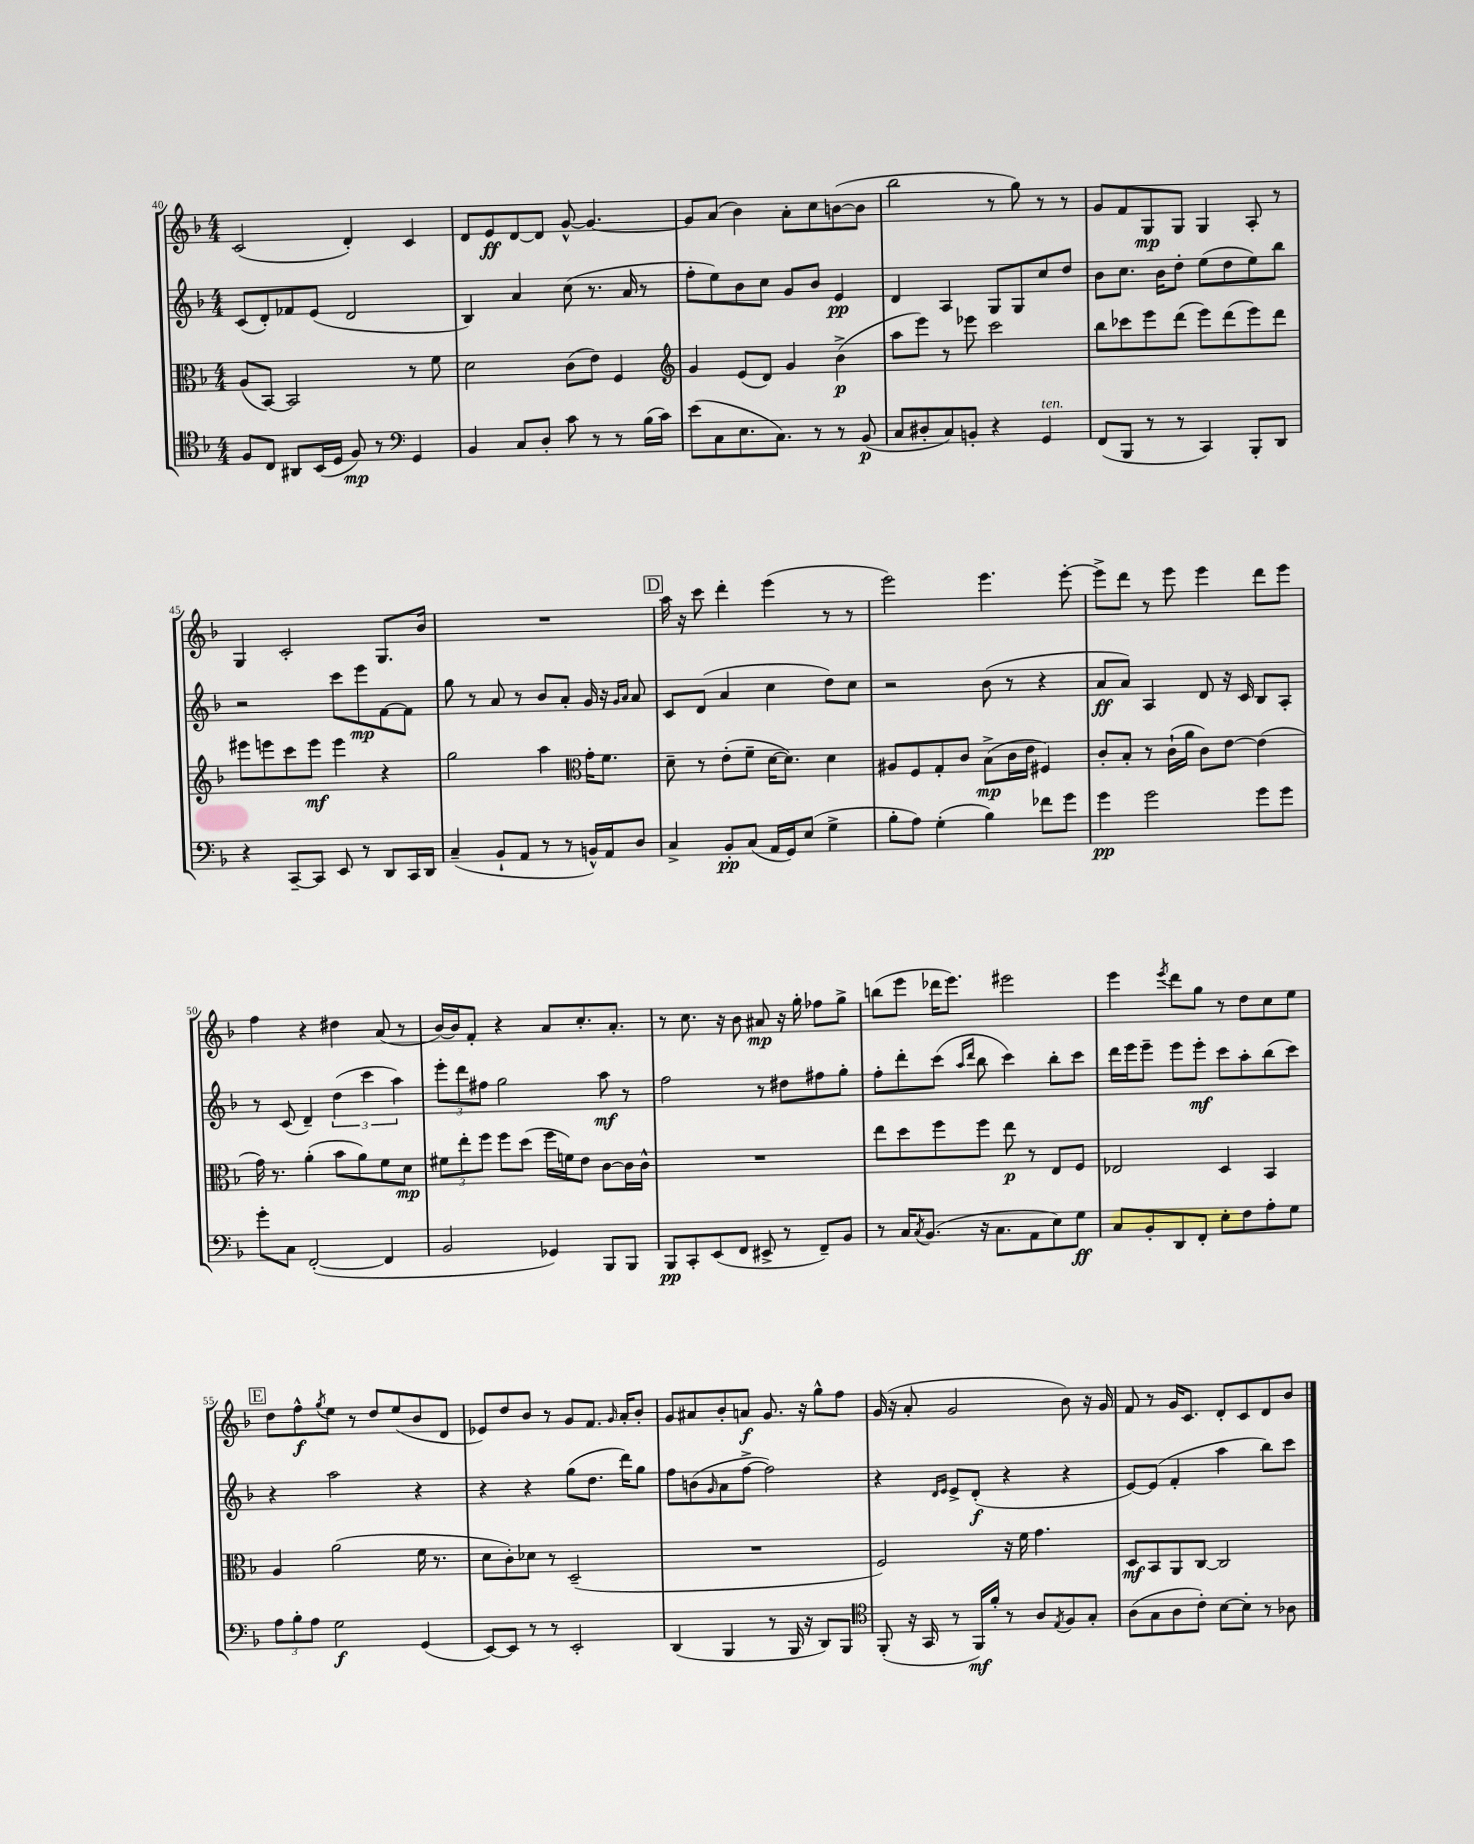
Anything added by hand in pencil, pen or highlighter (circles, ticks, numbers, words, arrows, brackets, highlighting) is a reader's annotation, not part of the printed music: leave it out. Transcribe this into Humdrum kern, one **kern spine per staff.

**kern	**kern	**kern	**kern
*staff4	*staff3	*staff2	*staff1
*clefC4	*clefC3	*clefG2	*clefG2
*k[b-]	*k[b-]	*k[b-]	*k[b-]
*M4/4	*M4/4	*M4/4	*M4/4
8F	(8A	(8c	(2c
8C	[8BB-)	8d')	.
8AA#	2BB-]	8f-	.
(16BB-	.	(8e	.
16D	.	.	.
8F)	.	2d	4d')
8r	.	.	.
*clefF4	*	*	*
4GG	8r	.	4c
.	8f	.	.
=	=	=	=
4BB-	2d	4B-)	8d
.	.	.	8e
8C	.	4a	[8d
8D'	.	.	8d]
8c	(8c	(8cc	[8g^^
8r	8e)	8.r	4.g_
8r	4F	.	.
.	.	16a	.
(16B-	.	8r	.
16c)	.	.	.
=	=	=	=
*	*clefG2	*	*
(8e	4g	8ff'	8g]
8C	.	8ee)	(8a
8.E	(8e	8b-	4b-)
.	8d)	8cc	.
8.C)	.	.	.
.	4g	8g	8a'
8r	.	8b-	8cc
8r	(4b-^	4e	([8b
(8BB-	.	.	8b]
=	=	=	=
8C	8aa	4d	2bb-
8D#'	8eee)	.	.
8C)	8r	4A	.
8BB'	8eee-	.	.
4r	2ccc	8G	8r
.	.	8G	8gg)
4GG	.	8cc	8r
.	.	8dd	8r
=	=	=	=
(8FF	8bb-	8b-	8g
8BBB-	8ccc-	8.cc	8f
8r	8eee	.	8G
.	.	16b-	.
8r	(8ddd	8dd'	8G
4CC)	8eee)	(8ee	4G
.	(8ddd	8dd	.
8BBB-'	8eee)	8ee)	8A'
8DD	8ddd	8bb-	8r
=	=	=	=
4r	8eee#	2r	4G
.	8eee	.	.
[8CC~	8ccc	.	2c'
8CC]	8eee	.	.
8EE	4eee	8ccc	.
8r	.	8eee	.
8DD	4r	[8f	8.G
16CC	.	8f]	.
16DD	.	.	16b-
=	=	=	=
(4C~	2gg	8gg	1r
.	.	8r	.
8BB-`	.	8a	.
8AA	.	8r	.
8r	4aa	8b-	.
8r	.	8a'	.
*	*clefC3	*	*
16BB^^)	16g'	16g	.
16AA	8.f	16r	.
.	.	16qqg	.
.	.	16qqa	.
8D	.	8a	.
=	=	=	=
4C^	8d~	8c	16aa
.	.	.	16r
.	8r	(8d	8ccc
8BB-'	(8e'	4a	4ddd'
(8C	8f~	.	.
16AA	[16d	4cc	(4eee
16GG)	8.d])	.	.
(8E	.	.	.
4G^	4d	8dd)	8r
.	.	8cc	8r
=	=	=	=
8B-'	8A#	2r	2eee)
8A)	8F	.	.
(4G'	8G'	.	.
.	8c	.	.
4B-)	(8B-^	(8b-	4.eee
.	16c	8r	.
.	16e	.	.
8f-	4F#)	4r	.
8g	.	.	[8eee'
=	=	=	=
4g	8c'	8a	8eee^]
.	8B-'	8a)	8ddd
2g	8r	4A	8r
.	(16c`	.	8eee
.	16a	.	.
.	8c)	8d	4eee
.	[8e	16r	.
.	.	16c	.
8g	(4e]	8B-	8ddd
8g	.	8A'	8eee
=	=	=	=
8g'	16g)	8r	4ff
.	8.r	.	.
8C	.	(8c	.
([2FF'	(4a'	4d~)	4r
.	8b-	(6dd	4dd#
.	8a)	.	.
.	.	6ccc	.
4FF]	8f	.	(8a
.	.	6aa)	.
.	8d	.	8r
=	=	=	=
2BB-	12f#	12eee'	[16b-)
.	.	.	16b-]
.	12ee'	12ddd	.
.	.	.	8f'
.	12ff	12ff#	.
.	8ff	2gg	4r
.	(8dd	.	.
4GG-)	16ff	.	8a
.	16f)	.	.
.	8e	.	8.cc'
8BBB-	[8c	8aa	.
.	.	.	8.a'
8BBB-	16c]	8r	.
.	16c^^	.	.
=	=	=	=
8BBB-	1r	2ff	8r
8CC'	.	.	8.cc
(8EE	.	.	.
.	.	.	16r
8FF	.	.	8b-
8EE#^	.	8r	8a#
8r	.	8dd#	16r
.	.	.	16gg'
8FF~)	.	8ff#	8ff-
8BB-	.	8gg'	8gg^
=	=	=	=
8r	8ee	8ff'	(8bb
16C	8dd	8ddd'	8eee
8qC	.	.	.
(8.BB-	.	.	.
.	8ff	(8ccc	16ddd-
.	.	.	8.eee)
.	.	16qqaa	.
.	.	16qqddd	.
16r	8ff	8bb-	.
8.C	.	.	.
.	8ee	4ccc)	2eee#
8AA	8r	.	.
8E)	8E	8bb-'	.
8G	8F	8ccc	.
=	=	=	=
8C	2E-	16ddd	4eee
.	.	16eee	.
8BB-'	.	8eee~	.
.	.	.	8qeee
8DD	.	8eee	8ddd
8FF'	.	8eee'	8gg
8E'	4D	8ccc	8r
8F	.	8aa'	8dd
8A'	4BB-	(8bb-	8cc
8G	.	8ccc)	8ee
=	=	=	=
12A	4A	4r	8dd
12B-'	.	.	.
.	.	.	8ff^^
12A	.	.	.
.	.	.	8qgg
2G	(2a	2aa	8ee
.	.	.	8r
.	.	.	8dd
.	.	.	(8ee
(4GG	16f	4r	8b-
.	8.r	.	.
.	.	.	8d
=	=	=	=
[8EE)	8d	4r	8e-)
8EE]	8c')	.	8dd
8r	8d-	4r	8b-
8r	8r	.	8r
2EE'	(2D~	(8gg	8g
.	.	8.dd	8.f
.	.	.	16qqg
.	.	16ddd)	16a'
.	.	8gg	8b-'
=	=	=	=
(4DD	1r	8ff	8g
.	.	(8b	8a#
.	.	16qqg	.
4BBB-	.	8a	8b-'
.	.	[8ff^	8a
8r	.	2ff])	8.g
16BBB-	.	.	.
16r	.	.	16r
8DD)	.	.	8gg^^
8BBB-	.	.	8ff
=	=	=	=
*clefC4	*	*	*
(8FF'	2F)	4r	(16g
.	.	.	16r
16r	.	.	8a'
16GG	.	.	.
.	.	16qqd	.
.	.	16qqe	.
8r	.	8e^	2g
16FF)	.	(8d'	.
16f'	.	.	.
8r	16r	4r	.
.	16f	.	.
8A	4.g	.	.
8qE	.	.	.
8F	.	4r	8b-)
8G'	.	.	16r
.	.	.	16g
=	=	=	=
(8A	8D	[8e)	8f
8G	8BB-	(8e]	8r
8A	8AA	4f'	16g
.	.	.	8.c
8c')	[8C	.	.
[8B-	2C]	4aa	8d'
8B-']	.	.	8c
8r	.	8bb-)	8d
8A-	.	8ccc	8b-
==	==	==	==
*-	*-	*-	*-
